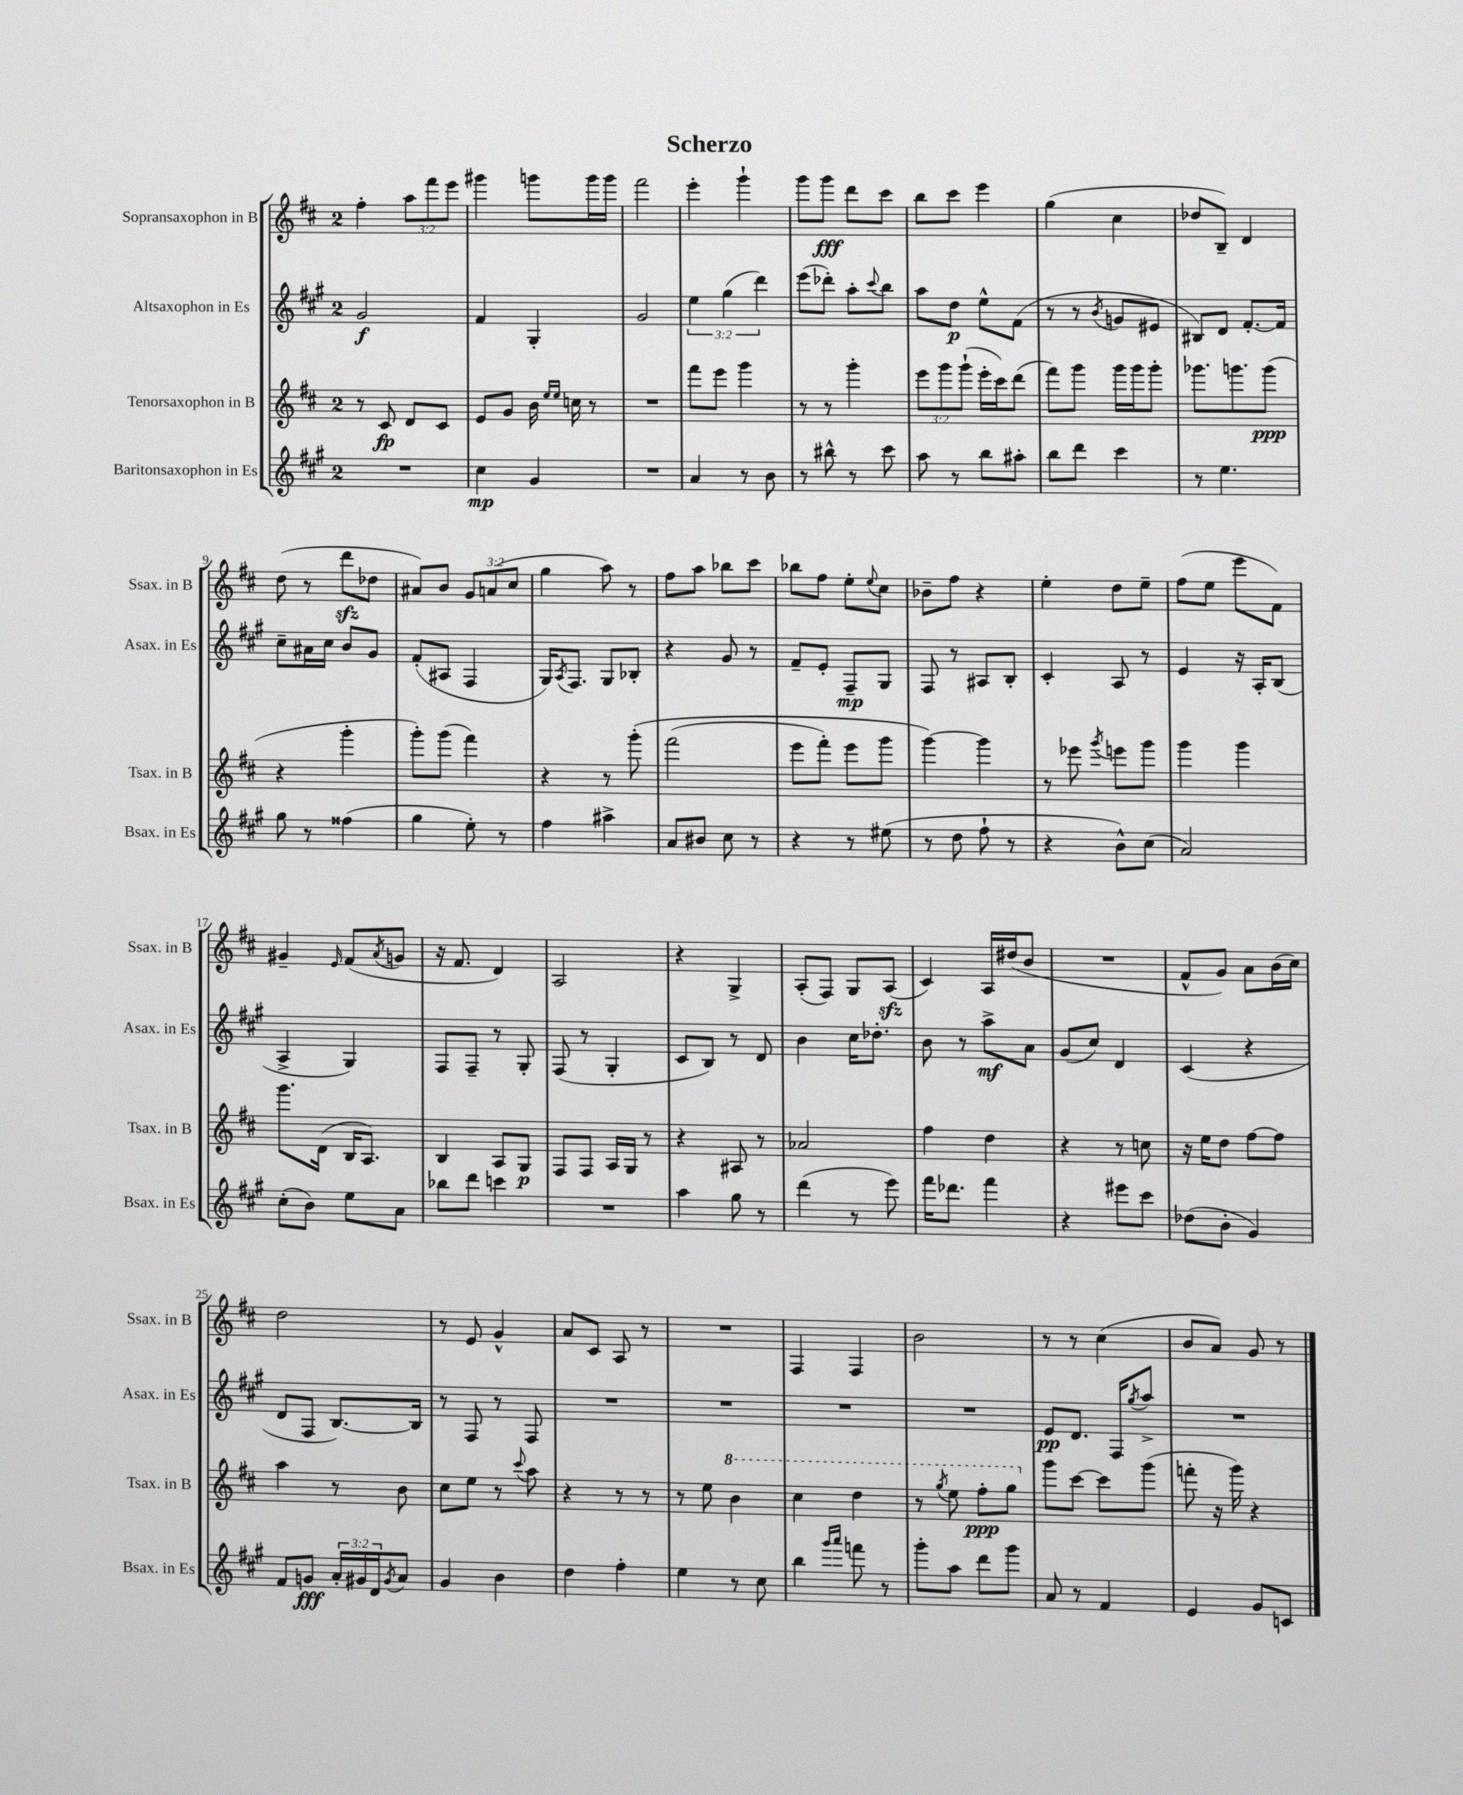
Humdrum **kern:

**kern	**dynam	**kern	**dynam	**kern	**dynam	**kern	**dynam
*part4	*part4	*part3	*part3	*part2	*part2	*part1	*part1
*staff4	*staff4	*staff3	*staff3	*staff2	*staff2	*staff1	*staff1
*I"Baritonsaxophon in Es	*	*I"Tenorsaxophon in B	*	*I"Altsaxophon in Es	*	*I"Sopransaxophon in B	*
*I'Bsax. in Es	*	*I'Tsax. in B	*	*I'Asax. in Es	*	*I'Ssax. in B	*
*clefG2	*	*clefG2	*	*clefG2	*	*clefG2	*
*k[f#c#g#]	*	*k[f#c#]	*	*k[f#c#g#]	*	*k[f#c#]	*
*M2/4	*	*M2/4	*	*M2/4	*	*M2/4	*
=1	=1	=1	=1	=1	=1	=1	=1
2r	.	8r	.	2g#/	f	4ff#'\	.
.	.	8c#/	fp	.	.	.	.
.	.	8d/L	.	.	.	12aa\L	.
.	.	.	.	.	.	12fff#\	.
.	.	8c#/J	.	.	.	.	.
.	.	.	.	.	.	12eee\J	.
=2	=2	=2	=2	=2	=2	=2	=2
4cc#\	mp	8e/L	.	4f#/	.	4ggg#X\	.
.	.	8g/J	.	.	.	.	.
4g#/	.	16b\	.	4G#'/	.	8gggn\L	.
.	.	16qqee/LL	.	.	.	.	.
.	.	16qqee/JJ	.	.	.	.	.
.	.	16ccn\	.	.	.	.	.
.	.	8r	.	.	.	16ggg\L	.
.	.	.	.	.	.	16ggg\JJ	.
=3	=3	=3	=3	=3	=3	=3	=3
2r	.	2r	.	2g#/	.	2fff#\	.
=4	=4	=4	=4	=4	=4	=4	=4
4a/	.	8fff#\L	.	6ee\	.	4eee'\	.
.	.	8eee\J	.	.	.	.	.
.	.	.	.	(6gg#\	.	.	.
8r	.	4ggg\	.	.	.	4ggg`\	.
.	.	.	.	6ddd\)	.	.	.
8b\	.	.	.	.	.	.	.
=5	=5	=5	=5	=5	=5	=5	=5
8r	.	8r	.	(8eee\L	.	8ggg\L	.
8bb#X^^\	.	8r	.	8ddd-X'\J)	.	8ggg\J	fff
8r	.	4ggg'\	.	8aa'\L	.	8ddd\L	.
.	.	.	.	8qqccc#/	.	.	.
8ccc#\	.	.	.	8bb\J	.	8ccc#\J	.
=6	=6	=6	=6	=6	=6	=6	=6
8aa\	.	12eee\L	.	8aa\L	.	8bb\L	.
.	.	12ggg\	.	.	.	.	.
8r	.	.	.	8dd\J	p	8ccc#\J	.
.	.	(12ggg`\J	.	.	.	.	.
8bb\L	.	16eee'\LL	.	8ee^^\L	.	4eee\	.
.	.	16ccc#\J)	.	.	.	.	.
8aa#X'\J	.	(8ddd\J	.	(8f#\J	.	.	.
=7	=7	=7	=7	=7	=7	=7	=7
8bb\L	.	8fff#\L)	.	8r	.	(4gg\	.
8ddd\J	.	8ggg\J	.	8r	.	.	.
.	.	.	.	8qb/	.	.	.
4ccc#\	.	16ggg\LL	.	8gn/L	.	4cc#\	.
.	.	16ggg\J	.	.	.	.	.
.	.	8ggg'\J	.	8e#X/J	.	.	.
=8	=8	=8	=8	=8	=8	=8	=8
8r	.	8.ggg-X\L	.	8B#X/L)	.	8dd-X/L	.
4.ee\	.	.	.	8d/J	.	8B~/J)	.
.	.	8.gggn\	.	.	.	.	.
.	.	.	.	[8.f#'/L	.	4d/	.
.	.	(8ggg\J	ppp	.	.	.	.
.	.	.	.	16f#/Jk]	.	.	.
!!LO:LB:g=z
=9	=9	=9	=9	=9	=9	=9	=9
8gg#\	.	4r	.	8cc#~\L	.	(8dd\	.
8r	.	.	.	16a#X\L	.	8r	.
.	.	.	.	16cc#\JJ	.	.	.
(4ff##X\	.	4ggg'\	.	8b/L	.	8dddzz\L	.
.	.	.	.	8g#/J	.	8dd-X\J	.
=10	=10	=10	=10	=10	=10	=10	=10
4gg#\	.	8ggg'\L)	.	(8f#'/L	.	8a#X/L)	.
.	.	(8ggg\J	.	8A#X/J	.	8b/J	.
8ee'\)	.	4fff#\)	.	4F#/	.	12g/L	.
.	.	.	.	.	.	(12an/	.
8r	.	.	.	.	.	.	.
.	.	.	.	.	.	12cc#/J	.
=11	=11	=11	=11	=11	=11	=11	=11
4ff#\	.	4r	.	16G#/KL)	.	4gg\	.
.	.	.	.	8qA/	.	.	.
.	.	.	.	8.F#/J	.	.	.
4aa#X^\	.	8r	.	8G#/L	.	8aa\)	.
.	.	(8ggg'\	.	8B-X'/J	.	8r	.
=12	=12	=12	=12	=12	=12	=12	=12
8a/L	.	(2fff#\	.	4r	.	8ff#\L	.
8b#X/J	.	.	.	.	.	8aa\J	.
8cc#\	.	.	.	8g#/	.	8bb-X\L	.
8r	.	.	.	8r	.	8ccc#\J	.
=13	=13	=13	=13	=13	=13	=13	=13
4r	.	8eee\L	.	8f#~/L	.	8bb-X\L	.
.	.	8fff#'\J)	.	8e'/J	.	8ff#\J	.
8r	.	8eee\L	.	8F#~/L	mp	8ee'\L	.
.	.	.	.	.	.	8qqee/	.
(8ee#X\	.	8ggg\J	.	8G#/J	.	8cc#\J	.
=14	=14	=14	=14	=14	=14	=14	=14
8r	.	[4ggg\)	.	8F#/	.	8b-X~\L	.
8dd\	.	.	.	8r	.	8ff#\J	.
8ff#`\	.	4ggg\]	.	8A#X/L	.	4r	.
8r	.	.	.	8B'/J	.	.	.
=15	=15	=15	=15	=15	=15	=15	=15
4r	.	8r	.	4c#'/	.	4ee'\	.
.	.	8eee-X\	.	.	.	.	.
.	.	8qggg/	.	.	.	.	.
8b^^\L)	.	8eeen\L	.	8A/	.	8dd\L	.
(8cc#\J	.	8ggg\J	.	8r	.	8ee~\J	.
=16	=16	=16	=16	=16	=16	=16	=16
2a/)	.	4ggg\	.	4e/	.	(8ff#\L	.
.	.	.	.	.	.	8ee\J	.
.	.	4ggg\	.	16r	.	8eee\L	.
.	.	.	.	16A'/KL	.	.	.
.	.	.	.	(8B/J	.	8f#\J)	.
!!LO:LB:g=z
=17	=17	=17	=17	=17	=17	=17	=17
(8cc#'\L	.	8.ggg\L	.	4A^/	.	4g#X~/	.
8b\J)	.	.	.	.	.	.	.
.	.	(16d\Jk	.	.	.	.	.
.	.	.	.	.	.	16qqe/	.
8ee\L	.	16B/KL	.	4G#/)	.	(8f#/L	.
.	.	8.A/J)	.	.	.	.	.
.	.	.	.	.	.	8qa/	.
8a\J	.	.	.	.	.	8gn/J	.
=18	=18	=18	=18	=18	=18	=18	=18
8bb-X\L	.	4B/	.	8F#/L	.	16r	.
.	.	.	.	.	.	8.f#/	.
8ddd\J	.	.	.	8F#~/J	.	.	.
4cccn\	.	8A/L	.	8r	.	4d/)	.
.	.	8G/J	p	8G#'/	.	.	.
=19	=19	=19	=19	=19	=19	=19	=19
2r	.	8F#/L	.	(8F#/	.	2A/	.
.	.	8F#/J	.	8r	.	.	.
.	.	16A/LL	.	4G#'/	.	.	.
.	.	16G/JJ	.	.	.	.	.
.	.	8r	.	.	.	.	.
=20	=20	=20	=20	=20	=20	=20	=20
4aa\	.	4r	.	8c#/L	.	4r	.
.	.	.	.	8B/J)	.	.	.
8gg#\	.	8A#X/	.	8r	.	4G^/	.
8r	.	8r	.	8d/	.	.	.
=21	=21	=21	=21	=21	=21	=21	=21
(4ddd\	.	2a-X/	.	4b\	.	(8A'/L	.
.	.	.	.	.	.	8F#/J)	.
8r	.	.	.	16cc#\KL	.	8G/L	.
.	.	.	.	8.dd-X'\J	.	.	.
8eee\)	.	.	.	.	.	(8Azz/J	.
=22	=22	=22	=22	=22	=22	=22	=22
16fff#\KL	.	4ff#\	.	8b\	.	4c#/)	.
8.ddd-X\J	.	.	.	.	.	.	.
.	.	.	.	8r	.	.	.
4fff#\	.	4dd\	.	8aa^\L	mf	16A/LL	.
.	.	.	.	.	.	(16dd#X/J	.
.	.	.	.	8a\J	.	8b/J	.
=23	=23	=23	=23	=23	=23	=23	=23
4r	.	4r	.	(8g#/L	.	2r	.
.	.	.	.	8cc#/J)	.	.	.
8eee#X\L	.	8r	.	4d/	.	.	.
8ccc#\J	.	8ccn\	.	.	.	.	.
=24	=24	=24	=24	=24	=24	=24	=24
(8dd-X\L	.	16r	.	(4c#/	.	8f#^^/L	.
.	.	16ee\KL	.	.	.	.	.
8b'\J	.	8dd\J	.	.	.	8g/J)	.
4g#/)	.	[8ff#\L	.	4r	.	8a\L	.
.	.	8ff#\J]	.	.	.	(16b\L	.
.	.	.	.	.	.	16cc#\JJ)	.
!!LO:LB:g=z
=25	=25	=25	=25	=25	=25	=25	=25
8f#/L	.	4aa\	.	8d/L	.	2dd\	.
8gn/J	fff	.	.	8F#/J	.	.	.
24a'/LL	.	8r	.	[8.B/L)	.	.	.
24g#X/	.	.	.	.	.	.	.
24d/J	.	.	.	.	.	.	.
8qg#/	.	.	.	.	.	.	.
8a/J	.	8b\	.	.	.	.	.
.	.	.	.	16B/Jk]	.	.	.
=26	=26	=26	=26	=26	=26	=26	=26
4g#/	.	8cc#\L	.	8r	.	8r	.
.	.	8ee\J	.	8F#/	.	8e/	.
4b\	.	8r	.	8r	.	4g^^/	.
.	.	8qqccc#/	.	.	.	.	.
.	.	8aa\	.	8F#/	.	.	.
=27	=27	=27	=27	=27	=27	=27	=27
4dd\	.	4r	.	2r	.	8a/L	.
.	.	.	.	.	.	8c#/J	.
4ff#'\	.	8r	.	.	.	8A/	.
.	.	8r	.	.	.	8r	.
=28	=28	=28	=28	=28	=28	=28	=28
4ee\	.	8r	.	2r	.	2r	.
.	.	8ee\	.	.	.	.	.
*	*	*8va	*	*	*	*	*
8r	.	4bb\	.	.	.	.	.
8cc#\	.	.	.	.	.	.	.
=29	=29	=29	=29	=29	=29	=29	=29
4bb\	.	4ccc#\	.	2r	.	4F#/	.
16qqggg#/LL	.	.	.	.	.	.	.
16qqaaa/JJ	.	.	.	.	.	.	.
8fffn\	.	4ddd\	.	.	.	4F#/	.
8r	.	.	.	.	.	.	.
=30	=30	=30	=30	=30	=30	=30	=30
8ggg#'\L	.	8r	.	2r	.	2b\	.
.	.	8qggg/	.	.	.	.	.
8aa\J	.	8eee\	.	.	.	.	.
8ddd\L	.	8fff#'\L	ppp	.	.	.	.
8ggg#\J	.	8ggg\J	.	.	.	.	.
=31	=31	=31	=31	=31	=31	=31	=31
*	*	*X8va	*	*	*	*	*
8a/	.	8ggg\L	.	8e/L	pp	8r	.
8r	.	[8ccc#\J	.	8.d/J	.	8r	.
4f#/	.	8ccc#\L]	.	.	.	(4cc#\	.
.	.	.	.	16F#/KL	.	.	.
.	.	.	.	8qgg#/	.	.	.
.	.	(8ggg\J	.	8aa^/J	.	.	.
=32	=32	=32	=32	=32	=32	=32	=32
4e/	.	8fffn'\	.	2r	.	8b/L	.
.	.	16r	.	.	.	8a/J)	.
.	.	16ggg\)	.	.	.	.	.
8g#/L	.	4r	.	.	.	8g/	.
8cn/J	.	.	.	.	.	8r	.
==	==	==	==	==	==	==	==
*-	*-	*-	*-	*-	*-	*-	*-
